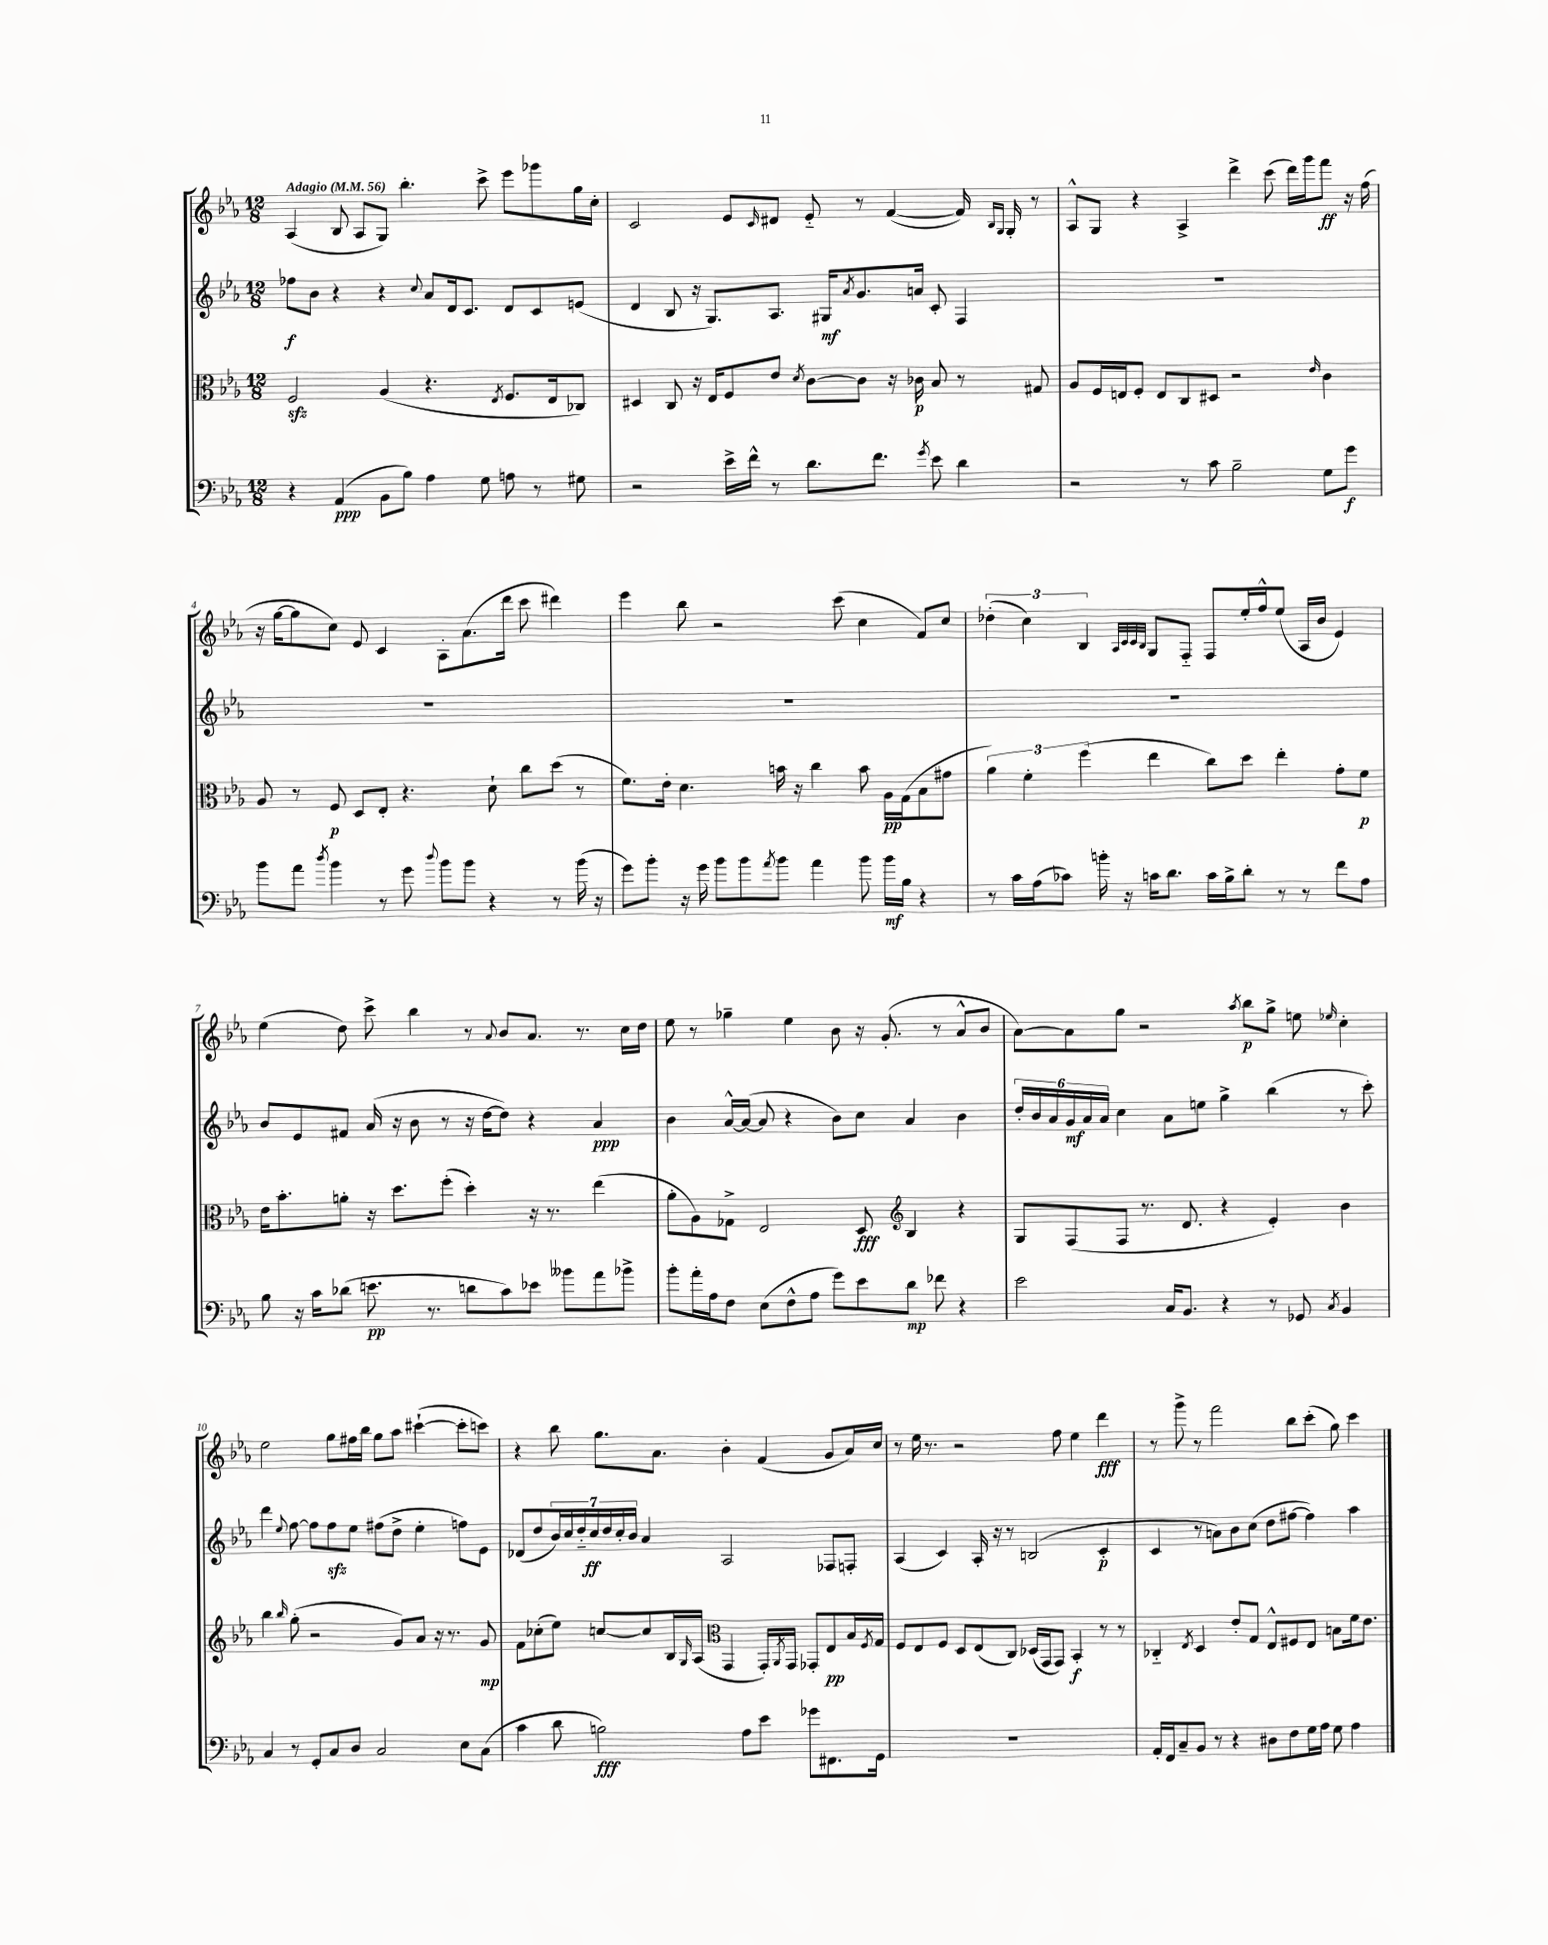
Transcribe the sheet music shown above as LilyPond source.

<<
\new StaffGroup <<
\new Staff = "s0" {
    \clef treble \key ees \major \numericTimeSignature \time 12/8 \tempo "Adagio" 4 = 56
    aes4( bes8 aes8 g8) bes''4.-. c'''8-> ees'''8 ges'''8 g''16 c''16-. |
    c'2 ees'8 \grace { c'16 } dis'8 ees'8-_ r8 f'4~( f'16) \grace { bes16 g16 } g16-. r8 |
    aes8-^ g8 r4 aes4-> d'''4-> c'''8( d'''16) g'''16 f'''8\ff r16 f''16( |
    r16 g''16~ g''8 c''8) ees'8 c'4 aes8-. aes'8.( d'''16 c'''8 dis'''4) |
    ees'''4 bes''8 r2 c'''8( c''4 f'8) c''8 |
    \tuplet 3/2 { des''4-.( c''4) bes4 } \grace { aes32 c'32 c'32 bes32 } g8 f8-_ f8 ees''16-. f''16-^ ees''8( aes16 bes'16 ees'4) |
    ees''4( d''8) c'''8-> bes''4 r8 \appoggiatura { aes'8 } bes'8 aes'8. r8. c''16 d''16 |
    ees''8 r8 ges''4-- ees''4 bes'8 r16 g'8.-.( r8 aes'8-^ bes'8 |
    aes'8~) aes'8 g''8 r2 \acciaccatura { aes''8 } bes''8\p g''8-> e''8 \grace { ees''16 } c''4-. |
    ees''2 g''8 fis''16 bes''16 g''8 aes''8 cis'''4~-!( cis'''8-. c'''8) |
    r4 bes''8 g''8. aes'8. bes'4-. f'4( g'8 aes'16) c''16 |
    r8 ees''16 r8. r2 f''8 ees''4 d'''4\fff |
    r8 g'''8-> r8 f'''2 bes''8 c'''8-.( g''8) c'''4 \bar "|." |
}
\new Staff = "s1" {
    \clef treble \key ees \major \numericTimeSignature \time 12/8
    fes''8\f bes'8 r4 r4 \appoggiatura { c''8 } aes'8 d'16 c'8. d'8 c'8 e'8( |
    d'4 bes8 r16 g8.) aes8. gis16\mf \acciaccatura { aes'8 } g'8. a'16 c'8-. f4 |
    R1. |
    R1. |
    R1. |
    R1. |
    bes'8 ees'8 fis'8 aes'16( r16 bes'8 r8 r16 d''16~ d''8) r4 aes'4\ppp |
    bes'4 aes'16~-^ aes'16~( aes'8 r4 bes'8) c''8 aes'4 bes'4 |
    \tuplet 6/4 { d''16-. bes'16 aes'16 g'16\mf aes'16 aes'16 } c''4 aes'8 e''8 g''4-> bes''4( r8 c'''8-.) |
    d'''4 \appoggiatura { ees''8 } f''8~ f''8 f''8\sfz ees''8 fis''8( d''8-> ees''4-. f''8) ees'8 |
    des'8( d''8 \tuplet 7/4 { bes'16) c''16 d''16-_ c''16\ff d''16 c''16-. bes'16 } aes'4 aes2 fes8 f8-. |
    aes4( c'4) aes16-. r16 r8 b2( c'4-.\p |
    c'4 r8 a'8) bes'8 c''8( d''8 fis''8~ fis''4) aes''4 \bar "|." |
}
\new Staff = "s2" {
    \clef alto \key ees \major \numericTimeSignature \time 12/8
    f2\sfz aes4( r4. \acciaccatura { ees8 } f8. ees16 ces8) |
    dis4 c8 r16 ees16 f8 ees'8 \acciaccatura { d'8 } c'8~ c'8 r16 ces'16\p bes8 r8 gis8 |
    aes8 f16 e16 f8-. e8 c8 dis8 r2 \grace { ees'16 } c'4 |
    aes8 r8 f8\p d8 ees8-. r4. d'8-! c''8 d''8( r8 |
    f'8.) ees'16-. d'4. b'16 r16 c''4 b'8 aes16\pp g16( bes8 gis'8 |
    \tuplet 3/2 { aes'4) f'4-. f''4( } ees''4 c''8) d''8 ees''4-. g'8-. f'8\p |
    ees'16 bes'8.-. a'8-. r16 d''8. f''8-.( d''4-.) r16 r8. ees''4( |
    aes'8-. aes8) ges8-> ees2 d8\fff \clef treble bes4 r4 |
    g8 f8( f8 r8. d'8. r4 ees'4-.) bes'4 |
    bes''4 \grace { bes''16 } g''8-.( r2 g'8) aes'8 r16 r8. g'8\mp |
    f'8 ces''8-.( ees''8) c''8~ c''8 bes16 \grace { g16 } aes16( \clef alto g,4 g,16-.) \acciaccatura { aes,8 } g,16 ges,8-. ees8\pp bes16 \acciaccatura { f8 } g16 |
    f8 ees8 f8 d8 ees8( c8) des16( g,16 g,8) bes,4-.\f r8 r8 |
    ces4-_ \acciaccatura { ees8 } d4 ees'8-. g8 ees8-^ fis8 ees8 b8 f'16 ees'8. \bar "|." |
}
\new Staff = "s3" {
    \clef bass \key ees \major \numericTimeSignature \time 12/8
    r4 aes,4\ppp( bes,8 bes8) aes4 g8 a8 r8 gis8 |
    r2 ees'16-> f'16-^ r8 d'8. f'8. \acciaccatura { g'8 } ees'8 d'4 |
    r2 r8 c'8 bes2-- g8 g'8\f |
    bes'8 aes'8 \acciaccatura { d''8 } bes'4 r8 g'8 \appoggiatura { d''8 } bes'8 bes'8 r4 r8 bes'16( r16 |
    g'8) bes'8-. r16 g'16 bes'8 bes'8 \acciaccatura { aes'8 } bes'8 aes'4 bes'8 bes'16\mf bes16 r4 |
    r8 c'16 aes16( ces'8) b'16-. r16 c'16 d'8. c'16 bes16-> d'8-. r8 r8 f'8 aes8 |
    bes8 r16 c'16 des'8( e'8.\pp r8. d'8 c'8) ees'8 beses'8 aes'8 bes'8-> |
    bes'8-. aes'16-. aes16 f8 ees8( f8-^ aes8 g'8) ees'8 d'8\mp fes'8 r4 |
    ees'2 c16 bes,8. r4 r8 ges,8 \acciaccatura { c8 } bes,4 |
    c4 r8 g,8-. c8 d8 c2 ees8 c8( |
    c'4 d'8 b2\fff) aes8 ees'8 ges'8 fis,8. g,16 |
    R1. |
    aes,16-. f,16 c8-- bes,8 r8 r4 dis8 f8 g16 aes16 g8 aes4 \bar "|." |
}
>>
>>
